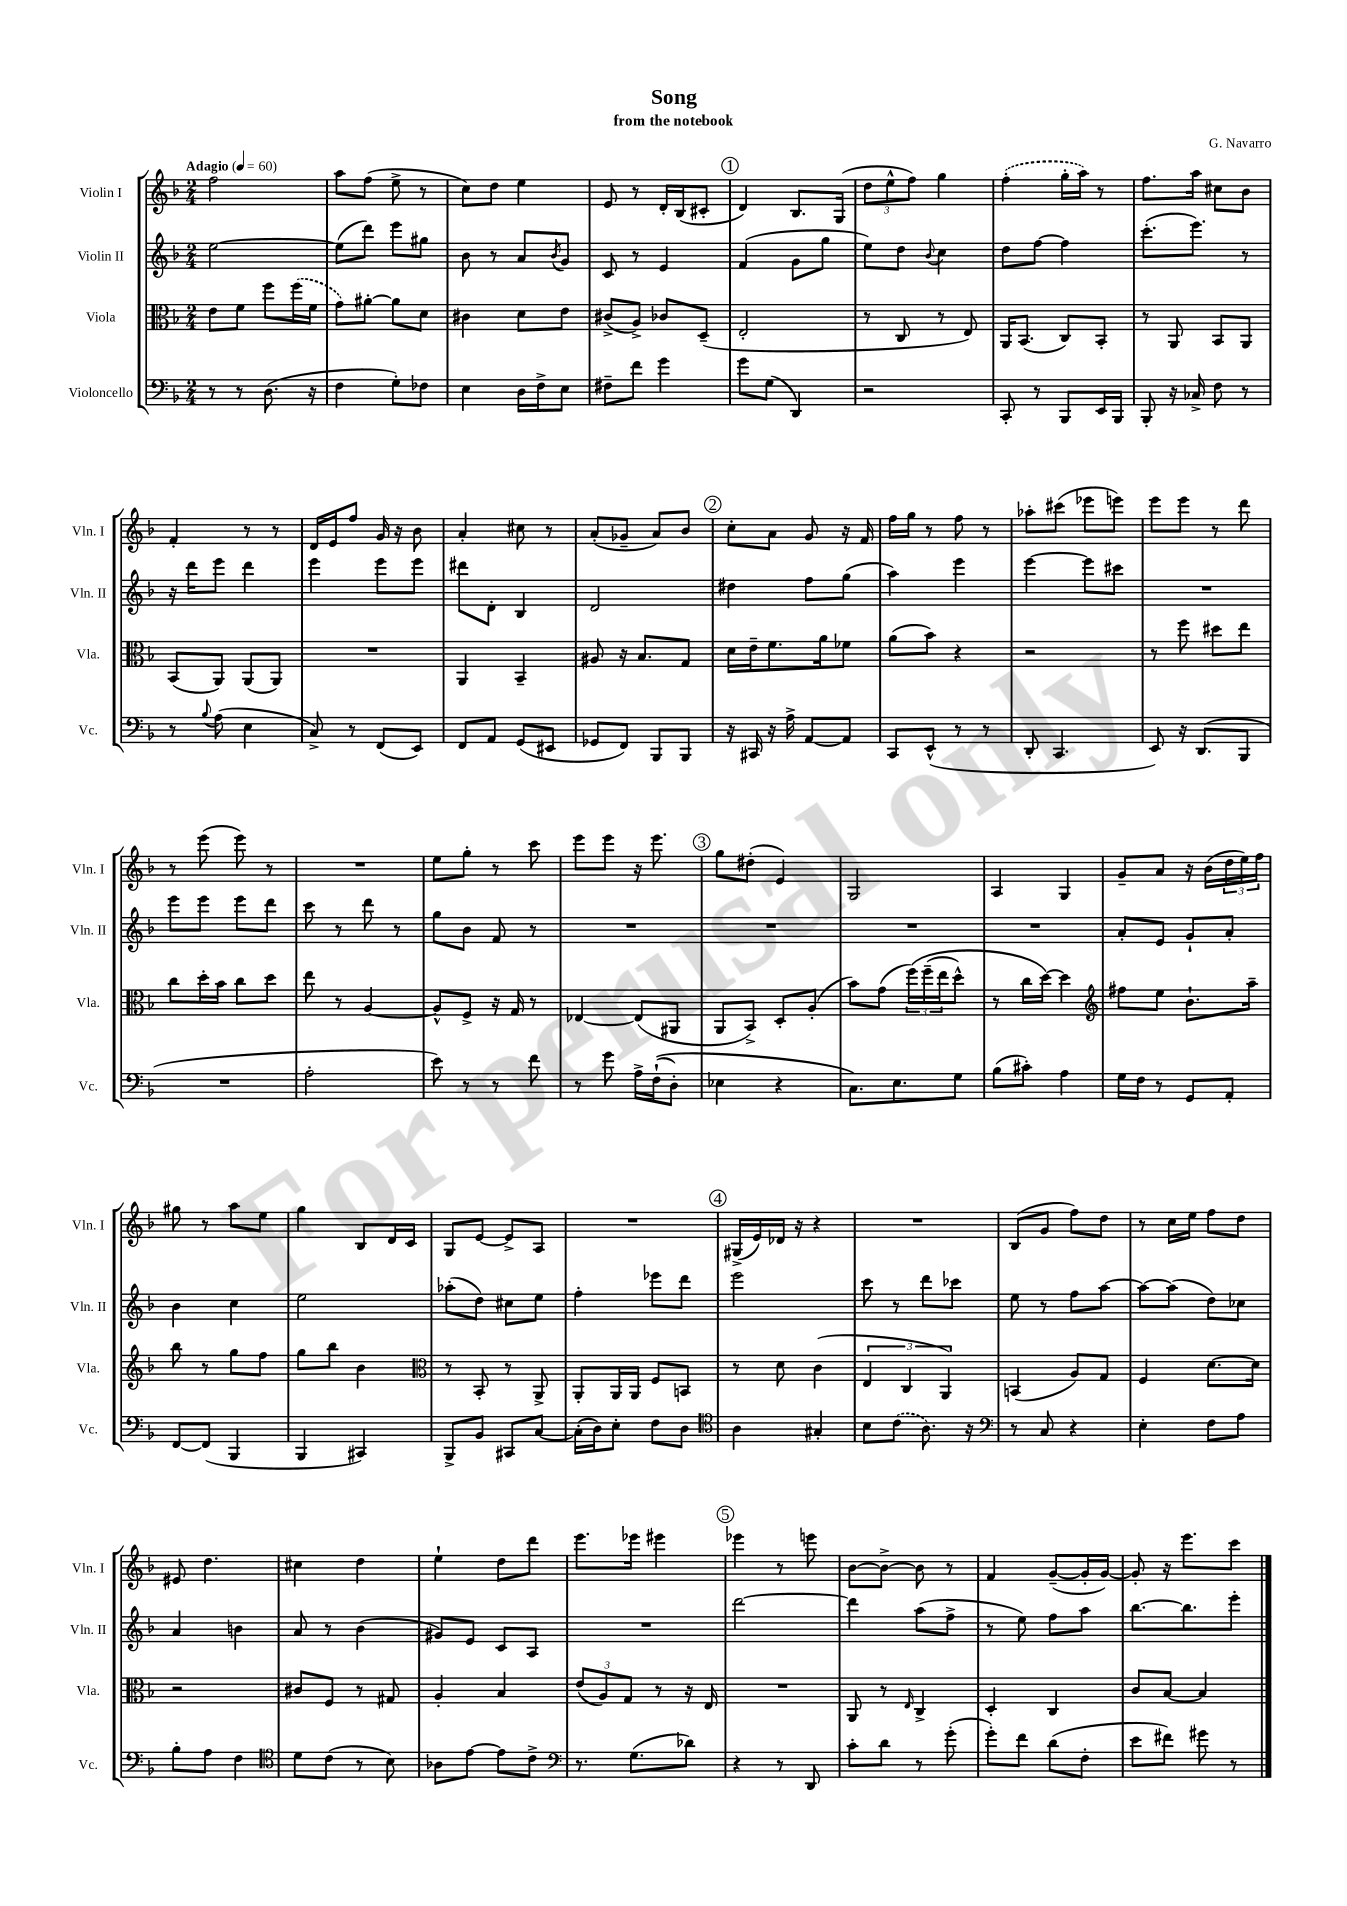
\header { title = "Song" composer = "G. Navarro" subtitle = "from the notebook" }
<<
\new StaffGroup <<
\new Staff = "s0" \with { instrumentName = "Violin I" shortInstrumentName = "Vln. I" } {
    \clef treble \key f \major \numericTimeSignature \time 2/4 \tempo "Adagio" 4 = 60
    f''2 |
    a''8 f''8( e''8-> r8 |
    c''8) d''8 e''4 |
    e'8 r8 d'16-. bes16( cis'8-. |
    \mark \markup { \circle "1" } d'4) bes8. g16( |
    \tuplet 3/2 { d''8 e''8-^ f''8) } g''4 |
    \once \slurDashed f''4-.( g''16-. a''16) r8 |
    f''8. a''16 cis''8 bes'8 |
    f'4-. r8 r8 |
    d'16 e'16 f''8 g'16 r16 bes'8 |
    a'4-. cis''8 r8 |
    a'8-.( ges'8-- a'8) bes'8 |
    \mark \markup { \circle "2" } c''8-. a'8 g'8 r16 f'16 |
    f''16 g''16 r8 f''8 r8 |
    aes''8-. cis'''8( ees'''8 e'''8) |
    e'''8 e'''8 r8 d'''8 |
    r8 e'''8( e'''8) r8 |
    R2 |
    e''8 g''8-. r8 c'''8 |
    e'''8 e'''8 r16 e'''8. |
    \mark \markup { \circle "3" } g''8 dis''8-.( e'4) |
    g2 |
    a4 g4 |
    g'8-- a'8 r16 bes'16( \tuplet 3/2 { d''16 e''16) f''16 } |
    gis''8 r8 a''8 e''8 |
    g''4 bes8 d'16 c'16 |
    g8 e'8~ e'8-> a8 |
    R2 |
    \mark \markup { \circle "4" } gis16->( e'16) des'16 r16 r4 |
    R2 |
    bes8( g'8 f''8) d''8 |
    r8 c''16 e''16 f''8 d''8 |
    eis'8 d''4. |
    cis''4 d''4 |
    e''4-! d''8 d'''8 |
    e'''8. ees'''16 eis'''4 |
    \mark \markup { \circle "5" } ees'''4 r8 e'''8 |
    bes'8~ bes'8~-> bes'8 r8 |
    f'4 g'8~--( g'16-. g'16~) |
    g'8-. r16 e'''8. c'''8 \bar "|." |
}
\new Staff = "s1" \with { instrumentName = "Violin II" shortInstrumentName = "Vln. II" } {
    \clef treble \key f \major \numericTimeSignature \time 2/4
    e''2~ |
    e''8( d'''8) e'''8 gis''8 |
    bes'8 r8 a'8 \acciaccatura { bes'8 } g'8 |
    c'8 r8 e'4 |
    \mark \markup { \circle "1" } f'4( g'8 g''8 |
    e''8) d''8 \appoggiatura { bes'8 } c''4 |
    d''8 f''8~ f''4 |
    c'''8.-.( e'''8.) r8 |
    r16 d'''16 e'''8 d'''4 |
    e'''4 e'''8 e'''8 |
    dis'''8 d'8-. bes4 |
    d'2 |
    \mark \markup { \circle "2" } dis''4 f''8 g''8( |
    a''4) e'''4 |
    e'''4~ e'''8 cis'''8 |
    R2 |
    e'''8 e'''8 e'''8 d'''8 |
    c'''8 r8 d'''8 r8 |
    g''8 bes'8 f'8 r8 |
    R2 |
    \mark \markup { \circle "3" } R2 |
    R2 |
    R2 |
    a'8-. e'8 g'8-! a'8-. |
    bes'4 c''4 |
    e''2 |
    aes''8-.( d''8) cis''8 e''8 |
    f''4-. ees'''8 d'''8 |
    \mark \markup { \circle "4" } e'''2 |
    c'''8 r8 d'''8 ces'''8 |
    e''8 r8 f''8 a''8~ |
    a''8~ a''8( d''8) ces''8 |
    a'4 b'4 |
    a'8 r8 bes'4( |
    gis'8) e'8 c'8 a8 |
    R2 |
    \mark \markup { \circle "5" } d'''2~ |
    d'''4 a''8( f''8-> |
    r8 e''8) f''8 a''8 |
    bes''8.~ bes''8. e'''8-. \bar "|." |
}
\new Staff = "s2" \with { instrumentName = "Viola" shortInstrumentName = "Vla." } {
    \clef alto \key f \major \numericTimeSignature \time 2/4
    e'8 f'8 f''8 \once \slurDashed f''16( f'16 |
    g'8) ais'8~-. ais'8 d'8 |
    cis'4 d'8 e'8 |
    cis'8->( a8->) ces'8 d8--( |
    \mark \markup { \circle "1" } e2-. |
    r8 c8 r8 e8) |
    a,16 bes,8.( c8) bes,8-. |
    r8 a,8 bes,8 a,8 |
    bes,8( a,8) a,8( a,8) |
    R2 |
    a,4 bes,4-- |
    ais8 r16 bes8. g8 |
    \mark \markup { \circle "2" } d'16 e'16-- f'8. a'16 fes'8 |
    a'8( bes'8) r4 |
    r2 |
    r8 f''8 dis''8 e''8 |
    c''8 d''16-. bes'16 c''8 d''8 |
    e''8 r8 a4~ |
    a8-^ f8-> r16 g16 r8 |
    ees4~ ees8( ais,8 |
    \mark \markup { \circle "3" } a,8 bes,8->) d8-. a8-.( |
    bes'8) g'8( \tuplet 3/2 { f''16)\( f''16--( e''16 } d''8-^) |
    r8 c''16 d''16~\) d''4 |
    \clef treble fis''8 e''8 bes'8.-! a''16-- |
    bes''8 r8 g''8 f''8 |
    g''8 bes''8 bes'4 |
    \clef alto r8 bes,8-. r8 a,8-> |
    a,8-. a,16 a,16 f8 b,8 |
    \mark \markup { \circle "4" } r8 d'8 c'4( |
    \tuplet 3/2 { e4 c4 a,4) } |
    b,4( a8) g8 |
    f4 d'8.~ d'16 |
    r2 |
    cis'8 f8 r8 gis8 |
    a4-. bes4 |
    \tuplet 3/2 { e'8( a8) g8 } r8 r16 e16 |
    \mark \markup { \circle "5" } R2 |
    a,8 r8 \grace { e16 } c4-> |
    d4-. c4 |
    c'8 bes8~ bes4 \bar "|." |
}
\new Staff = "s3" \with { instrumentName = "Violoncello" shortInstrumentName = "Vc." } {
    \clef bass \key f \major \numericTimeSignature \time 2/4
    r8 r8 d8.( r16 |
    f4 g8-.) fes8 |
    e4 d16 f16-> e8 |
    fis8-- f'8 g'4 |
    \mark \markup { \circle "1" } g'8 g8( d,4) |
    r2 |
    c,8-. r8 bes,,8 e,16 bes,,16 |
    bes,,8-. r16 ces16-> f8 r8 |
    r8 \appoggiatura { bes8 } a8( e4 |
    c8->) r8 f,8( e,8) |
    f,8 a,8 g,8( eis,8 |
    ges,8 f,8) bes,,8 bes,,8 |
    \mark \markup { \circle "2" } r16 cis,16 r16 a16-> a,8~ a,8 |
    c,8 e,8-^( r8 r8 |
    d,8-. c,4. |
    e,8) r16 d,8.( bes,,8 |
    R2 |
    a2-. |
    e'8) r8 r8 f'8 |
    r8 g'8 a16-> f16-!(\( d8-.) |
    \mark \markup { \circle "3" } ees4 r4 |
    c8.\) e8. g8 |
    bes8( cis'8-.) a4 |
    g16 f16 r8 g,8 a,8-. |
    f,8~ f,8( bes,,4 |
    bes,,4 cis,4) |
    bes,,8-> bes,8 cis,8 c8~ |
    c16-.( d16) e8-. f8 d8 |
    \mark \markup { \circle "4" } \clef tenor a4 gis4-. |
    bes8 \once \slurDashed c'8( a8.) r16 |
    \clef bass r8 c8 r4 |
    e4-. f8 a8 |
    bes8-. a8 f4 |
    \clef tenor d'8 c'8( r8 bes8) |
    aes8 e'8~ e'8 c'8-> |
    \clef bass r8. g8.( des'8) |
    \mark \markup { \circle "5" } r4 r8 d,8 |
    c'8-. d'8 r8 g'8-.( |
    g'8-.) f'8 d'8( f8-. |
    e'8 fis'8) gis'8 r8 \bar "|." |
}
>>
>>
\layout { \context { \Score \remove "Bar_number_engraver" } }
